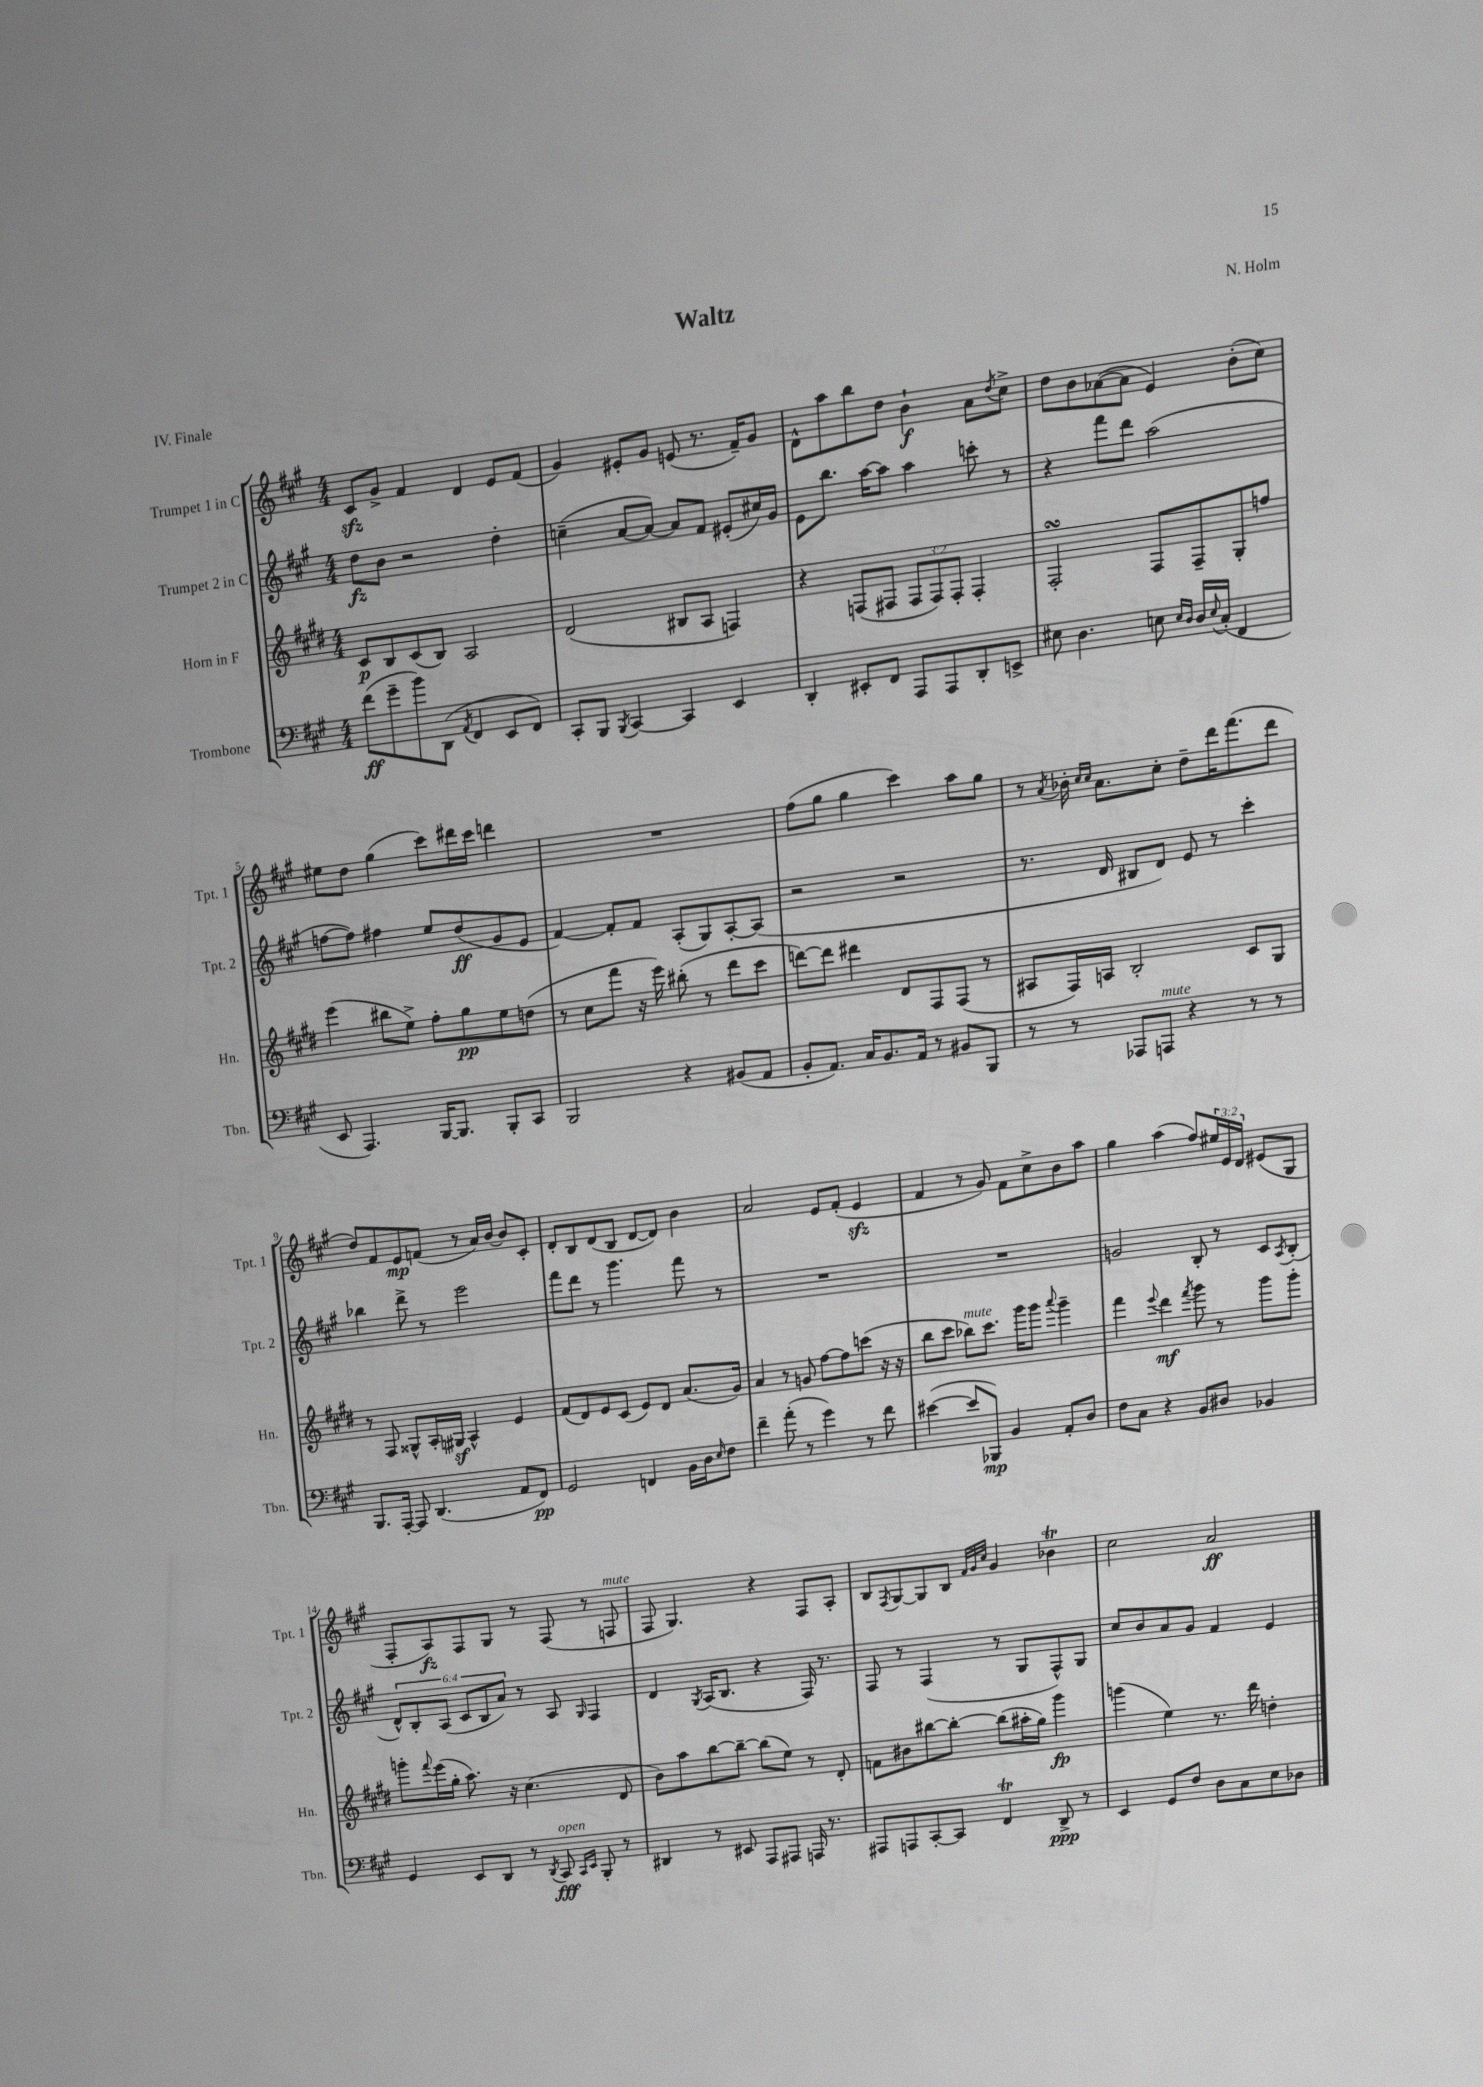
\header { title = "Waltz" composer = "N. Holm" piece = "IV. Finale" }
<<
\new StaffGroup <<
\new Staff = "s0" \with { instrumentName = "Trumpet 1 in C" shortInstrumentName = "Tpt. 1" } {
    \clef treble \key a \major \numericTimeSignature \time 4/4 \override Staff.TupletNumber.text = #tuplet-number::calc-fraction-text
    cis'8\sfz gis'8-> fis'4 d'4 e'8 fis'8( |
    gis'4) eis'8-. gis'8 e'8( r8. fis'16--) gis'8 |
    d'8-^ a''8 b''8 d''8 b'4-!\f a'8 \acciaccatura { d''8 } cis''8-> |
    d''8 b'8 aes'8~( aes'8 e'4) b'8-.( cis''8) |
    eis''8 d''8 gis''4( cis'''8) dis'''16 cis'''16 d'''4 |
    R1 |
    fis''8( gis''8 gis''4 cis'''4) a''8 gis''8 |
    r8 \acciaccatura { a'8 } bes'16-. \grace { cis''16 cis''16 } a'8. cis''8-. d''8-- d'''16 fis'''8.( d'''8 |
    d''8) fis'8 e'8\mp f'8( r8 a'16) b'16~ b'8 cis'8-. |
    d'8-. b8 d'8( b8 d'8~ d'8) b'4 |
    a'2 e'8 fis'8-.( e'4\sfz |
    fis'4 r8 gis'8) fis'8 cis''8-> b'8 a''8 |
    gis''4 a''4( fis''8) \tuplet 3/2 { eis''16 e'16 d'16 } eis'8( gis8 |
    fis8-. a8\fz) fis8 gis8 r8 fis8( r8 f8^\markup { \italic "mute" } |
    fis8 gis4.) r4 fis8 a8-. |
    b8 \acciaccatura { fis8 } gis8~ gis8 b8 \grace { fis'32 gis'32 cis''32 } gis'4 bes'4\trill |
    cis''2 a'2\ff \bar "|." |
}
\new Staff = "s1" \with { instrumentName = "Trumpet 2 in C" shortInstrumentName = "Tpt. 2" } {
    \clef treble \key a \major \numericTimeSignature \time 4/4 \override Staff.TupletNumber.text = #tuplet-number::calc-fraction-text
    d''8\fz b'8 r2 d''4-. |
    c''4--( a'8~ a'8~) a'8 fis'8 eis'8-.( cis''16) gis'16 |
    e'8 b''8. a''16~ a''8 a''4 c'''8-. r8 |
    r4 fis'''8 d'''8 a''2( |
    f''8~ f''8) fis''4 e''8 d''8\ff( gis'8 e'8 |
    fis'4~) fis'8-. fis'8 a8-.( gis8) a8~-. a8( |
    r2 r2 |
    r8. d'16 bis8 d'8) e'8 r8 cis'''4-. |
    bes''4 d'''8-> r8 e'''2 |
    fis'''8 d'''8 r8 gis'''4. fis'''8 r8 |
    R1 |
    R1 |
    g'2 b8-. r8 cis'8 \acciaccatura { a8 } b8-.( |
    \tuplet 6/4 { d'8-^) b8-. a8( cis'8 b8 a'8) } r8 a8 \grace { gis16 } fis4 |
    d'4 \acciaccatura { gis8 } a16( b8. r4 fis16) r8. |
    fis8 r8 fis4( r8 gis8 fis8-^) gis8 |
    cis''8 b'8 a'8 gis'8 fis'4 e'4 \bar "|." |
}
\new Staff = "s2" \with { instrumentName = "Horn in F" shortInstrumentName = "Hn." } {
    \clef treble \key e \major \numericTimeSignature \time 4/4 \override Staff.TupletNumber.text = #tuplet-number::calc-fraction-text
    cis'8\p b8 cis'8( b8) a2 |
    dis'2( bis8 a8 f4) |
    r4 f8( fis8 \tuplet 3/2 { fis8 fis8) fis8-. } fis4-. |
    fis2-.\turn fis8 fis8-- gis8-. f''8 |
    e'''4( bis''8 e''8->) fis''8-. gis''8\pp e''8 d''8( |
    r8 cis''8 fis'''8 r16 e'''16) bis''8-.( r8 dis'''8 cis'''8 |
    d'''8~) d'''8 dis'''4 dis'8 fis8 fis8( r8 |
    ais8 fis16) a16 b2-. cis'8 gis8 |
    r8 fis8 gisis8-^ a16-. gis16\sf a4-^ e'4 |
    fis'8( dis'8) e'8 cis'8( e'8) dis'8 a'8.( gis'16) |
    a'4 r8 g'8 fis''8~ fis''8 c'''8( r16 r16 |
    b''8 cis'''8 bes''8^\markup { \italic "mute" }) cis'''8. gis'''16 gis'''8 \appoggiatura { a'''8 } gis'''4-- |
    fis'''4 \appoggiatura { e'''8 } dis'''4\mf \acciaccatura { fis'''8 } gis'''8 r8 gis'''8 gis'''8-. |
    g'''8-. \appoggiatura { fis'''8 } e'''16( gis''16-. a''8.) r16 cis''4.( dis'8 |
    b'8) a''8 b''8~ b''8~-- b''8( e''8) r8 dis'8-. |
    f'8 bis'8 bis''8~ bis''8~-. bis''8( ais''16-. gis''16) gis'''4\fp |
    g'''4( e''4) r8. dis'''16 d''4-. \bar "|." |
}
\new Staff = "s3" \with { instrumentName = "Trombone" shortInstrumentName = "Tbn." } {
    \clef bass \key a \major \numericTimeSignature \time 4/4
    fis'8\ff( gis'8-- b'8) d,8( \acciaccatura { a,8 } fis,4 e,8 fis,8) |
    cis,8-. b,,8 \acciaccatura { b,,8 } cis,4~ cis,4 e,4 |
    d,4-. eis,8-. fis,8 a,,8 a,,8 d,8-. e,8-> |
    eis8 d4. e8 \grace { e16 d16 } d16 \appoggiatura { e8 } cis16-.( fis,4 |
    e,8 a,,4.) b,,16~ b,,8. b,,8-. cis,8 |
    b,,2 r4 bis,8( a,8 |
    b,8-. a,8.) cis16 b,8. a,16 r8 bis,8 b,,8 |
    r8 r8 aes,,8 a,,8^\markup { \italic "mute" } r4 r8 r8 |
    b,,8. a,,16~-. a,,8 d,4.( a,8 fis,8\pp) |
    gis,2 f,4 b,16 d16 \grace { e16 } fis8 |
    fis'4-- a'8-.( r8 gis'4) r8 fis'8 |
    eis'4~( eis'8 bes,,8\mp) b,4 a,8-. d8 |
    fis8 cis8 r4 b,8 dis8 bes,4 |
    gis,4 e,8 d,8 r8 \acciaccatura { d,8 } cis,8\fff^\markup { \italic "open" } \grace { cis,16 e,16 } b,,8-. r8 |
    dis,4 r8 eis,8 a,,8 ais,,8 a,,16 r8. |
    ais,,8 a,,8 cis,8~-. cis,8 fis,4\trill d,8->\ppp r8 |
    e,4 gis,8 fis8 d8 cis8 e8 des8 \bar "|." |
}
>>
>>
